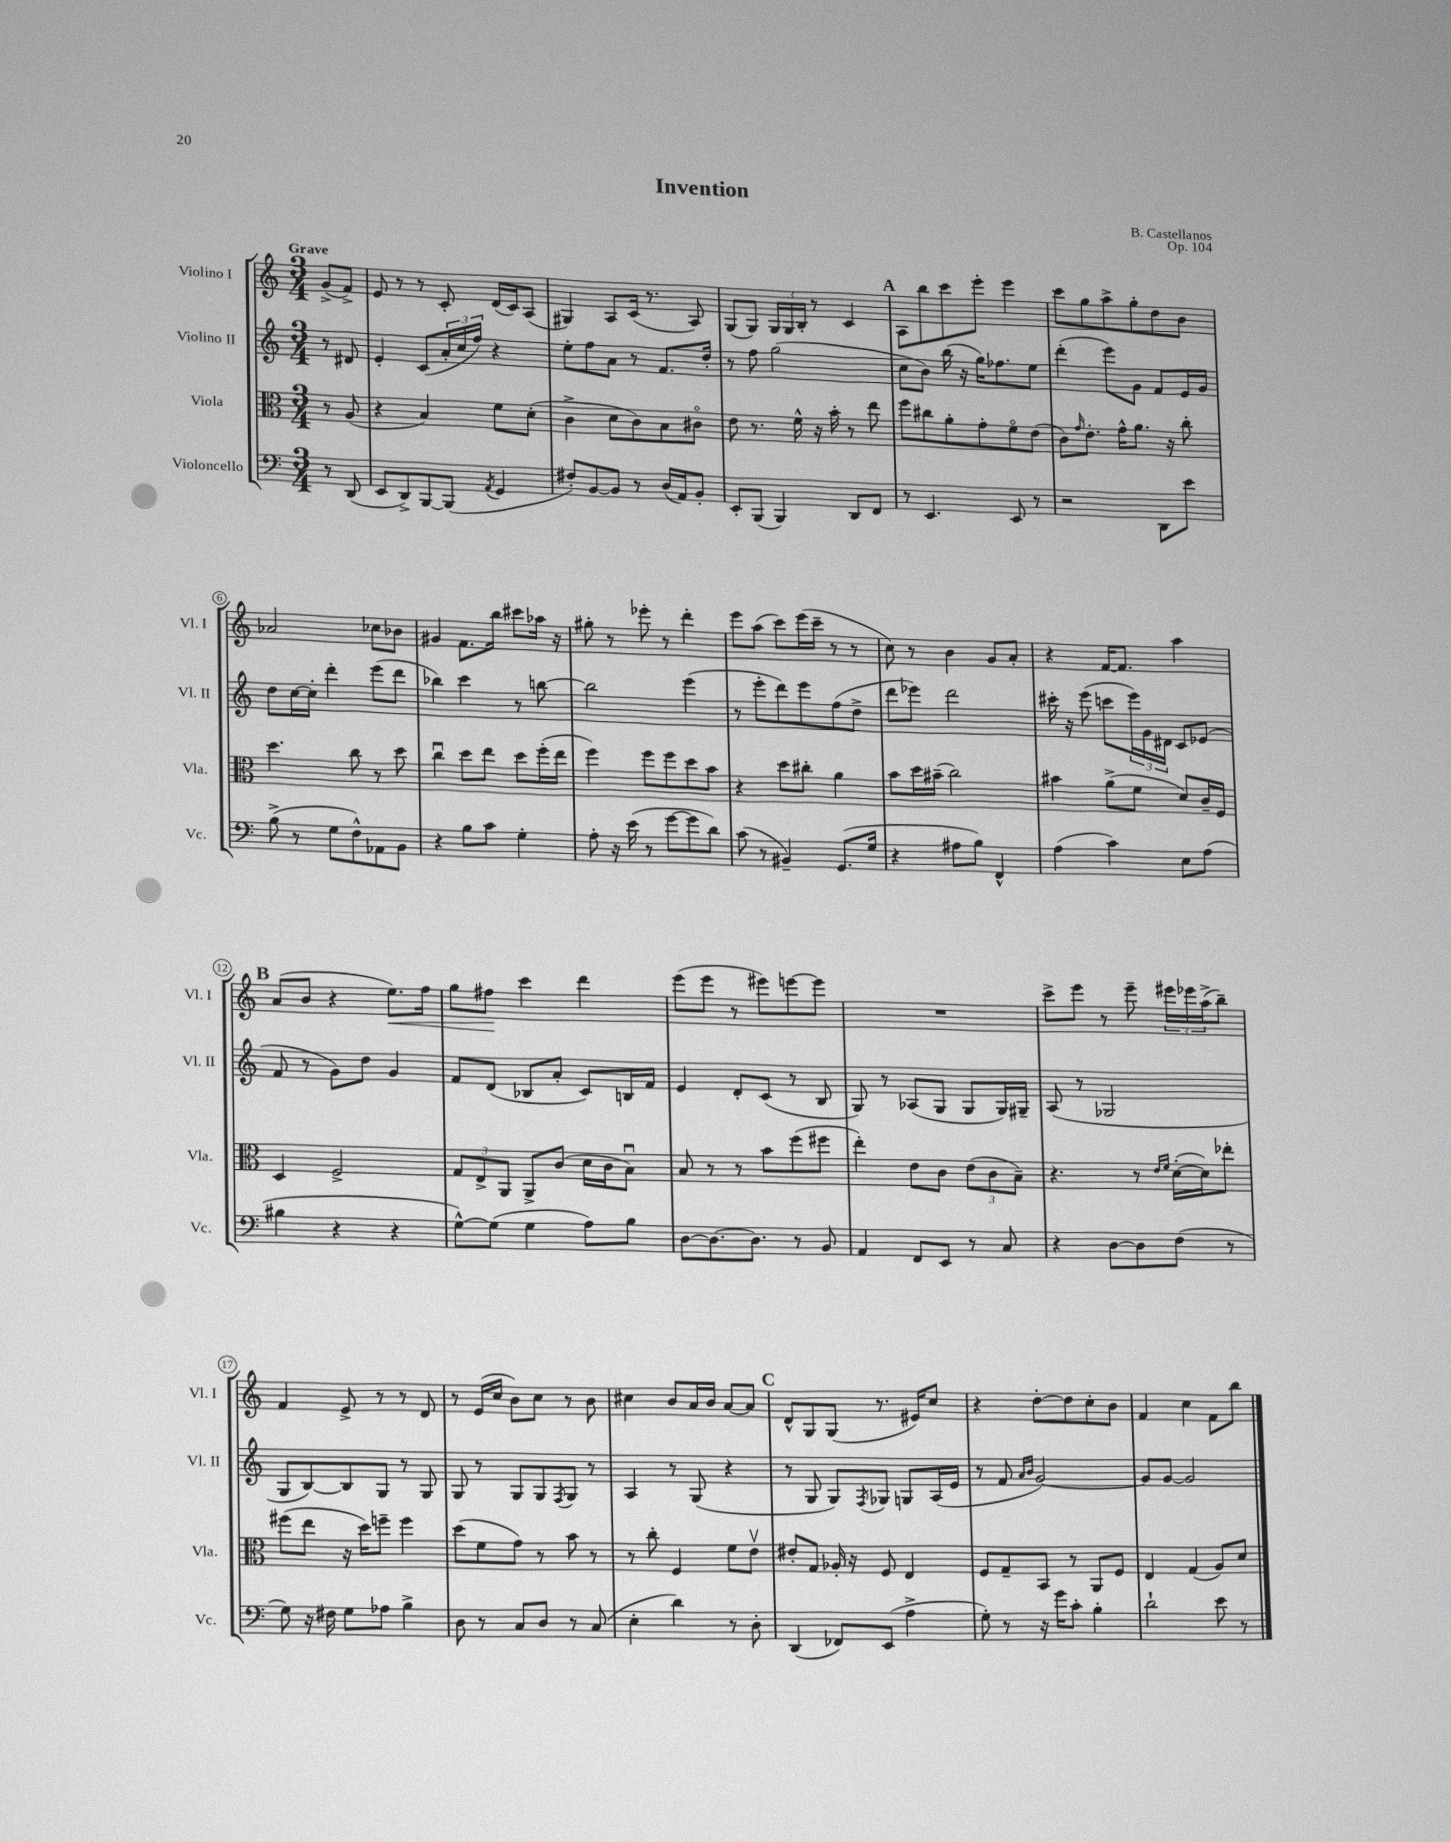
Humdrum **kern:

**kern	**kern	**kern	**kern	**dynam
*part4	*part3	*part2	*part1	*part1
*staff4	*staff3	*staff2	*staff1	*staff1
*I"Violoncello	*I"Viola	*I"Violino II	*I"Violino I	*
*I'Vc.	*I'Vla.	*I'Vl. II	*I'Vl. I	*
*clefF4	*clefC3	*clefG2	*clefG2	*
*k[]	*k[]	*k[]	*k[]	*
*M3/4	*M3/4	*M3/4	*M3/4	*
=	=	=	=	=
!	!	!	!LO:TX:a:B:t=Grave	!
8r	8r	8r	(8g^/L	.
(8DD/	(8A/	8d#X/	8f^/J)	.
=1	=1	=1	=1	=1
8EE/L	4r	4e'/	8e/	.
8DD^/)	.	.	8r	.
[8BBB/	4B/)	(8c/L	8r	.
(8BBB/J]	.	24a'/L	8c'/	.
.	.	24cc/	.	.
.	.	24ff/JJ)	.	.
8qAA/	.	.	.	.
4GG/	8f\L	4r	(16d/LL	.
.	.	.	16c/J)	.
.	(8d'\J	.	(8A/J	.
=2	=2	=2	=2	=2
8F#X'/L)	4c^\	8ee'\L	4G#X/)	.
[8BB/	.	8ff\	.	.
8BB/J]	8d\L	8a\J	8A/L	.
8r	8c\)	8r	(16c/Jk	.
.	.	.	8.r	.
(16D/LL	8B\	8.f/L	.	.
16AA/J)	.	.	.	.
8BB'/J	8c#X\J	.	8A/)	.
.	.	16dd'/Jk	.	.
=3	=3	=3	=3	=3
8EE'/L	8e\	8r	(8G/L	.
(8BBB/J	8.r	8ff\	8G/J)	.
4BBB/)	.	(2gg\	24G/LL	.
.	.	.	24G/	.
.	16f^^\	.	.	.
.	.	.	24B'/JJ	.
.	16r	.	8r	.
.	16b'\	.	.	.
8DD/L	8r	.	4c/	.
8FF/J	8ee\	.	.	.
!!LO:REH:place=s1:t=A
=4	=4	=4	=4	=4
8r	8ff\L	8cc\L	8A\L	.
4.EE/	8cc#X\	8b\J)	8bb\	.
.	8a'\	(16bb\	8ccc\	.
.	.	16r	.	.
.	8g'\	16gg\KL)	8eee'\J	.
.	.	8.ff-X\	.	.
8EE/	8f\	.	4eee\	.
8r	(8e\J	8ee\J	.	.
=5	=5	=5	=5	=5
2r	8c\L)	(4ddd'\	8ccc\L	.
.	16qqg/	.	.	.
.	8.e'\J	.	8gg\	.
.	.	8eee\L)	8aa^\	.
.	16g^^\KL	.	.	.
.	8.a\J	8g\J	8gg'\	.
8DD\L	.	8f/L	8dd\	.
.	16r	.	.	.
8e\J	8cc'\	16e/L	8b\J	.
.	.	16g/JJ	.	.
!!LO:LB:g=z
=6	=6	=6	=6	=6
(8B^\	4.dd\	8dd\L	2a-X/	.
8r	.	[16cc\L	.	.
.	.	16cc'\JJ]	.	.
8G\L	.	4ddd'\	.	.
8F^^\)	8cc\	.	.	.
8AA-X\	8r	(8eee\L	8cc-X\L	.
8BB\J	8dd\	8ddd\J	8b-X\J	.
=7	=7	=7	=7	=7
4r	4ccu\	4bb-X\)	4g#X/	.
8B\L	8dd\L	4ccc\	8.f\L	.
8c\J	8ee\J	.	.	.
.	.	.	16bb\Jk	.
4G'\	8dd\L	8r	8ccc#X\L	.
.	(16ff'\L	[8bbn\	16aa-X\Jk	.
.	16ee\JJ	.	16r	.
=8	=8	=8	=8	=8
8A'\	4ff\)	2bb\]	8gg#X'\	.
16r	.	.	8r	.
(16e\	.	.	.	.
8r	8ff\L	.	8eee-X'\	.
[8g\L	8ff\	.	8r	.
8g\]	8dd\	(4eee\	4ddd'\	.
8d\J)	8b\J	.	.	.
=9	=9	=9	=9	=9
(8c\	4r	8r	8eee\L	.
8r	.	8eee'\L	(8aa\J	.
4BB#X~/)	8dd\L	8ddd\)	8ccc\L)	.
.	8cc#X'\J	8eee\	(16eee\L	.
.	.	.	16ccc~\JJ	.
(8.GG/L	4a\	(8ff\	8r	.
.	.	8dd^\J	8r	.
16G/Jk	.	.	.	.
=10	=10	=10	=10	=10
4r	8b\L	8ddd\L	8cc\)	.
.	16dd\L	8eee-X\J)	8r	.
.	(16b#X~\JJ	.	.	.
8A#X\L	2cc\)	2ddd\	4b\	.
8B\J)	.	.	.	.
4FF^^/	.	.	8g/L	.
.	.	.	8a'/J	.
=11	=11	=11	=11	=11
(4A\	4b#X\	16ccc#X'\	4r	.
.	.	16r	.	.
.	.	(8eee\	.	.
4c\)	(8a^\L	8cccn\L	[16f/KL	.
.	.	.	8.f/J]	.
.	8f\J	24eee\L)	.	.
.	.	24g\	.	.
.	.	24d#X\JJ	.	.
8E\L	8d/L)	8c/L	4aa\	.
(8A\J	16c~/L	(8e-X/J	.	.
.	16F/JJ	.	.	.
!!LO:LB:g=z
!!LO:REH:place=s1:t=B
=12	=12	=12	=12	=12
4B#X\	4D/	8f/	(8a/L	.
.	.	8r	8b/J	.
4r	2F^/	8g\L)	4r	.
.	.	8dd\J	.	.
!	!	!	!	!LO:HP:b
4r	.	4g/	8.ee\L)	<
.	.	.	16ff\Jk	.
=13	=13	=13	=13	=13
[8G^^\L)	12G/L	8f/L	8gg\L	.
.	12E^/	.	.	.
(8G\J]	.	(8d/J	8ff#X\J	.
.	12AA/J	.	.	.
4G\	8AA^/L	8B-X/L	4ccc\	[
.	(8c/J	8a'/J	.	.
8A\L)	16d\LL	8c/L)	4ddd\	.
.	16c\J	.	.	.
8B\J	8Bu\J)	16Bn/L	.	.
.	.	16f/JJ	.	.
=14	=14	=14	=14	=14
[8D\L	8B/	4e/	(8eee\L	.
8.D\_	8r	.	8eee\J	.
.	8r	8d'/L	8r	.
8.D\J]	.	.	.	.
.	8b\L	(8c/J	8eee#X\L)	.
8r	(8ff\	8r	[8eeen\	.
8BB/	8ff#X\J	8B/	8eee\J]	.
=15	=15	=15	=15	=15
4AA/	4ee'\)	8G/)	2.r	.
.	.	8r	.	.
8FF/L	8e\L	(8A-X/L	.	.
8EE/J	8c\J	8G/J	.	.
8r	(12e\L	8G/L	.	.
.	12c\	.	.	.
8C/	.	16G/L)	.	.
.	12B~\J)	.	.	.
.	.	16G#X~/JJ	.	.
=16	=16	=16	=16	=16
4r	4.r	(8A/	8ccc^\L	.
.	.	8r	8eee\J	.
[8D\L	.	2G-X/	8r	.
8D\]	8r	.	8eee~\	.
.	16qqe/LL	.	.	.
.	16qqf/JJ	.	.	.
(8F\J	([16d'\LL	.	24eee#X\LL	.
.	.	.	24eee-X\	.
.	16d\J])	.	.	.
.	.	.	(24aa^\J	.
8r	8ee-X'\J	.	8bb~\J)	.
!!LO:LB:g=z
=17	=17	=17	=17	=17
8G\)	(8ff#X\L	8G/L	4f/	.
16r	8ee\J	[8B/)	.	.
16F#X\	.	.	.	.
8G\L	16r	8B/]	8e^/	.
.	16dd\KL)	.	.	.
8A-X\J	8ffn~\J	8G/J	8r	.
4B^\	4ff\	8r	8r	.
.	.	8G/	8d/	.
=18	=18	=18	=18	=18
8D\	(8dd\L	8G/	8r	.
8r	8f\	8r	(16e/LL	.
.	.	.	16cc/JJ	.
8C/L	8g\J)	8G/L	8b\L)	.
8D/J	8r	8G/	8cc\J	.
.	.	8qF/	.	.
8r	8b\	8G/J	8r	.
(8C/	8r	8r	8b\	.
=19	=19	=19	=19	=19
4E'\	8r	4A/	4cc#X\	.
.	8cc'\	.	.	.
4d\)	4F/	8r	8b/L	.
.	.	(8G/	16a/L	.
.	.	.	16b/JJ	.
8r	8f\L	4r	[8a/L	.
8D'\	8ev\J	.	8a/J]	.
!!LO:REH:place=s1:t=C
=20	=20	=20	=20	=20
(4DD/	8e#X'/L	8r	8d^^/L	.
.	8G/J	8G/	8G/	.
8FF-X/L)	16A-X'/	8G/L)	(8G/J	.
.	16r	.	.	.
.	.	8qF/	.	.
(8EE/J	8F/	8G-X/J	8.r	.
4A^\	4E/	8Gn/L	.	.
.	.	.	16e#X/KL)	.
.	.	(16A/L	8cc/J	.
.	.	16e/JJ	.	.
=21	=21	=21	=21	=21
8G'\)	8F/L	8r	4r	.
8r	8G~/	8f/	.	.
.	.	16qqa/LL	.	.
.	.	16qqb/JJ	.	.
16r	8BB/J	[2g/)	[8dd'\L	.
16g\KL	.	.	.	.
8c'\J	8r	.	8dd\]	.
4B'\	8AA/L	.	8cc'\	.
.	8F/J	.	8b\J	.
=22	=22	=22	=22	=22
2d`\	4E/	8g/L]	4f/	.
.	.	[8g/J	.	.
.	(4G/	2g/]	4cc\	.
8e\	8A/L)	.	8f\L	.
8r	8d/J	.	8bb\J	.
==	==	==	==	==
*-	*-	*-	*-	*-
